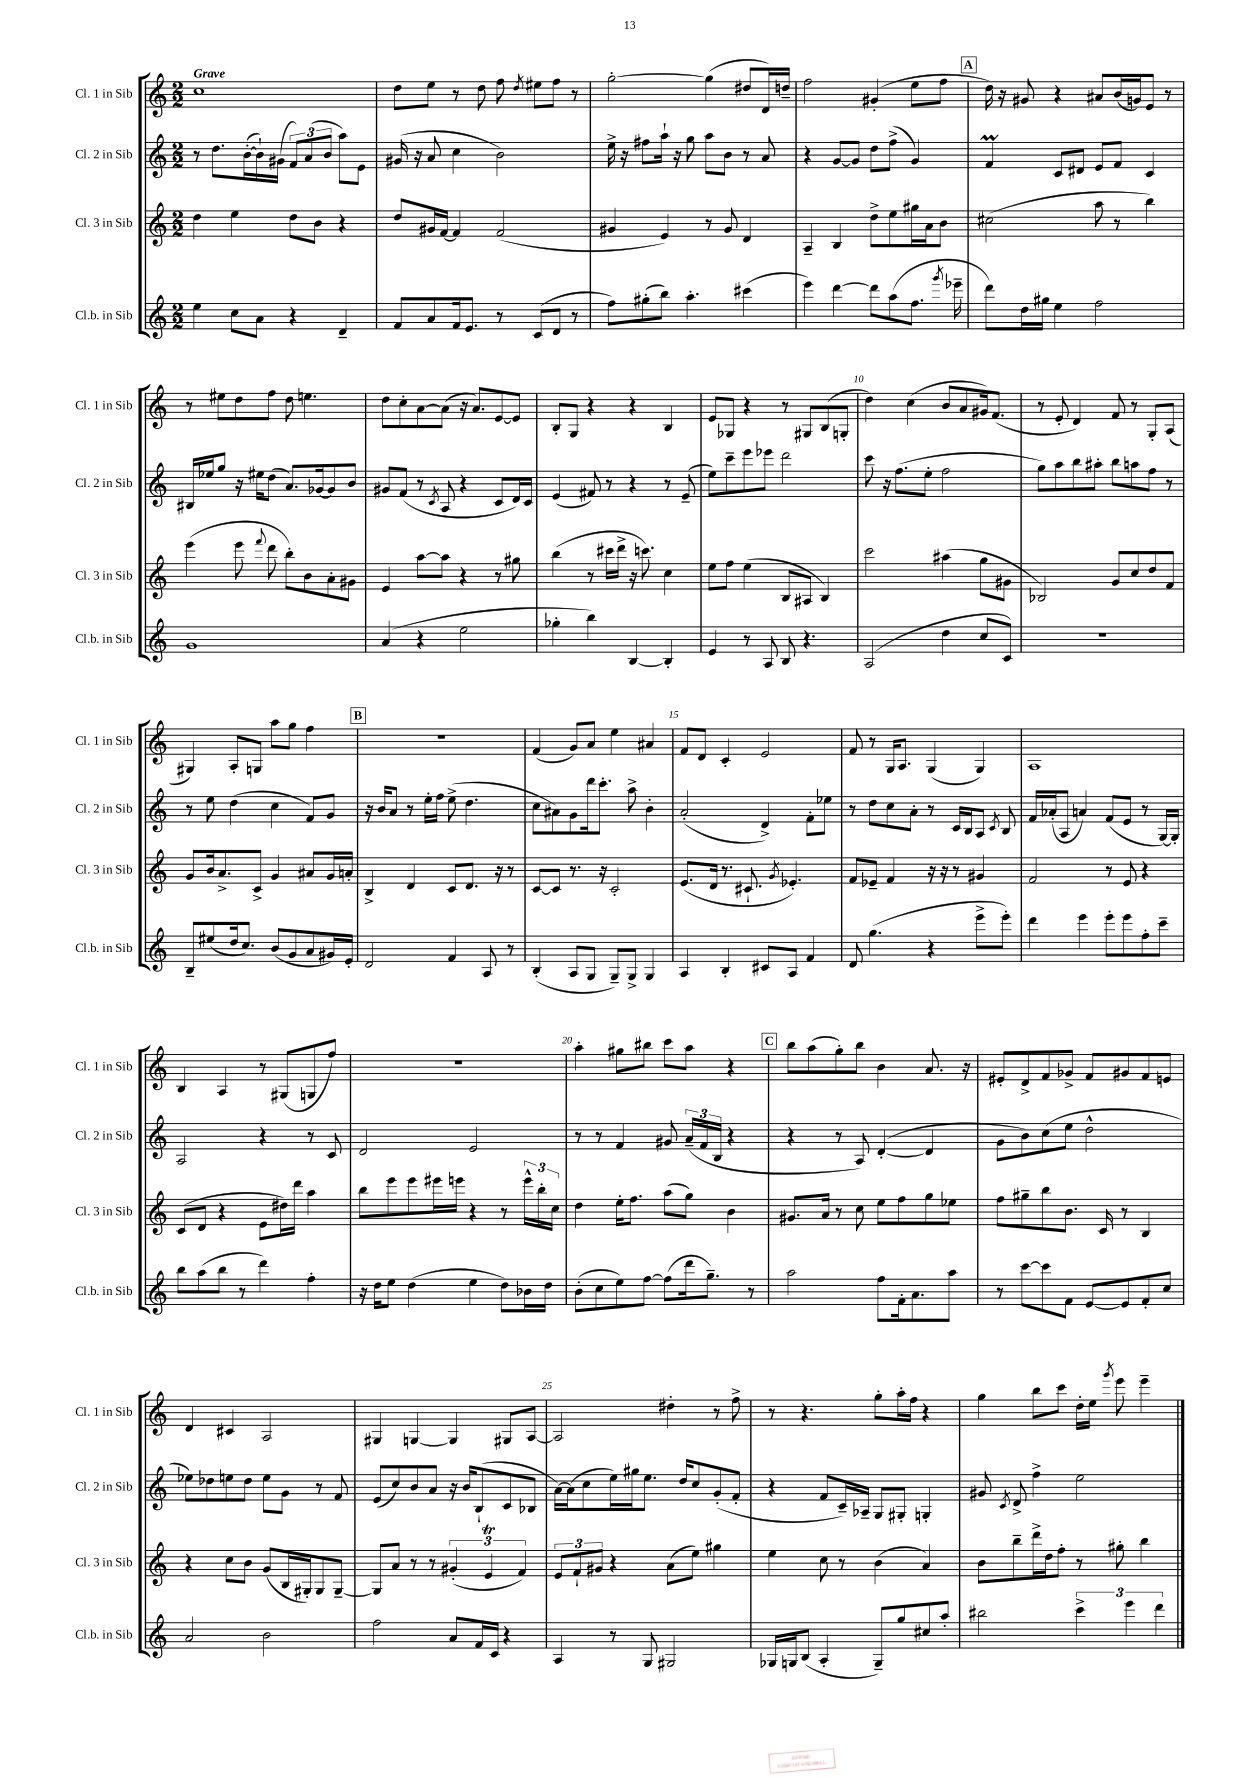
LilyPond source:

<<
\new StaffGroup <<
\new Staff = "s0" \with { instrumentName = "Cl. 1 in Sib" shortInstrumentName = "Cl. 1 in Sib" } {
    \clef treble \key c \major \numericTimeSignature \time 2/2 \tempo "Grave"
    \autoBeamOff c''1 |
    d''8[ e''8] r8 d''8 f''8 \acciaccatura { d''8 } eis''8[ f''8] r8 |
    g''2~-. g''4( dis''8[ d'16) d''16]-- |
    f''2 gis'4-.( e''8[ f''8] |
    \mark \markup { \box "A" } d''16) r16 gis'8 r4 ais'8[ b'16( g'16) e'8] r8 |
    r8 eis''8[ d''8 f''8] d''8 e''4. |
    d''8[ c''8-. a'8~ a'8]( r16 a'8.[) e'8~ e'8] |
    b8[-. g8] r4 r4 b4 |
    e'8[ ges8] r4 r8 gis8[ b8( g8]-. |
    d''4) c''4( b'8[ a'8 gis'16) f'8.]( |
    r8 e'8-. d'4) f'8 r8 g8[-. a8]( |
    gis4) a8[-. g8] a''8[ g''8] f''4 |
    \mark \markup { \box "B" } r1 |
    f'4( g'8[) a'8] e''4 ais'4 |
    f'8[ d'8] c'4-. e'2 |
    f'8 r8 g16[ a8.] g4( g4) |
    a1 |
    b4 a4 r8 gis8[( g8 f''8]) |
    R1 |
    a''4-. gis''8[ bis''8] c'''8[ a''8] r4 |
    \mark \markup { \box "C" } b''8[ a''8( g''8-.) b''8] b'4 a'8. r16 |
    eis'8[-. d'8-> f'8 ges'8]-> f'8[ gis'8 f'8 e'8] |
    d'4 cis'4 a2 |
    gis4 g4~ g4 gis8[ a8]~ |
    a2 dis''4-. r8 f''8-> |
    r8 r4. g''8[-. a''16-. f''16] r4 |
    g''4 b''8[ c'''8] d''16[-. e''16] \acciaccatura { g'''8 } e'''8 e'''4-- \bar "|." |
}
\new Staff = "s1" \with { instrumentName = "Cl. 2 in Sib" shortInstrumentName = "Cl. 2 in Sib" } {
    \clef treble \key c \major \numericTimeSignature \time 2/2
    \autoBeamOff r8 d''8.[ b'16~-.( b'16-!) gis'16]( \tuplet 3/2 { f'8[) a'8( b'8] } a''8[) e'8] |
    gis'16( r16 a'8 c''4 b'2) |
    e''16-> r16 fis''8[ a''16]-! r16 g''8 a''8[ b'8] r8 a'8 |
    r4 g'8[~ g'8] d''8[ f''8]->( g'4) |
    \mark \markup { \box "A" } f'4\prall c'8[ dis'8] e'8[ f'8] c'4 |
    bis16[ ees''16 g''8] r16 eis''16[ d''8]( a'8.[) ges'16~ ges'8 b'8] |
    gis'8[ f'8]( r8 \acciaccatura { c'8 } a8 r4 c'8[ d'16) c'16] |
    e'4( fis'8) r8 r4 r8 e'8--( |
    e''8[) c'''8-- e'''8 ees'''8] d'''2 |
    c'''8 r16 f''8.[( e''8]-. f''2 |
    g''8[) a''8 b''8 ais''8]-. b''8[ a''8 f''8] r8 |
    r8 e''8 d''4( c''4 f'8[) g'8] |
    \mark \markup { \box "B" } r16 b'16[ a'8] r8 e''16[-. f''16] e''8->( d''4. |
    c''8[ ais'8) g'8 d'''16 c'''8.]-. a''8-> b'4-. |
    a'2-.( d'4->) f'8[-. ees''8] |
    r8 d''8[ c''8 a'8]-. r8 c'16[ b16 a8] \acciaccatura { c'8 } b8 |
    f'16[ aes'16-.( a8] a'4) f'8[( e'8] r8 g16[~) g16]-. |
    a2 r4 r8 c'8 |
    d'2 e'2 |
    r8 r8 f'4 gis'8 \tuplet 3/2 { a'16[--( f'16 b16] } r4 |
    \mark \markup { \box "C" } r4 r8 a8) d'4~-.( d'4 |
    g'8[ b'8) c''8( e''8] d''2-^ |
    ees''8[) des''8 e''8 des''8] e''8[ g'8] r8 f'8 |
    e'8[( c''8) b'8 a'8] r16 b'16[ b8-!( c'8 bes8] |
    a'16[~) a'16( c''8 e''16) gis''16 e''8.] d''16[ c''8 g'8-.( f'8]-. |
    r4 f'8[ c'16--) aes16]-- g8[ gis8]-. g4-. |
    gis'8 \acciaccatura { c'8 } d'8-> f''4-> e''2 \bar "|." |
}
\new Staff = "s2" \with { instrumentName = "Cl. 3 in Sib" shortInstrumentName = "Cl. 3 in Sib" } {
    \clef treble \key c \major \numericTimeSignature \time 2/2
    \autoBeamOff d''4 e''4 d''8[ b'8] r4 |
    d''8[ gis'16 f'16]~ f'4 f'2( |
    gis'4 e'4) r8 gis'8 d'4 |
    a4-- b4 d''8[-> e''8 gis''16 a'16 b'8] |
    \mark \markup { \box "A" } cis''2( a''8 r8 b''4) |
    e'''4( e'''8 \appoggiatura { f'''8 } d'''8 b''8[-.) b'8 a'8-. gis'8] |
    e'4 a''8[~ a''8] r4 r8 gis''8 |
    b''4( r8 cis'''16[ d'''16]-> r16 c'''8.) c''4 |
    e''8[ f''8] e''4( b8[ ais8] b4) |
    c'''2 ais''4( g''8[ gis'8] |
    bes2) g'8[ c''8 d''8 f'8] |
    g'8[ b'16 a'8.-> c'8]-> g'4 ais'8[ g'16 a'16]-. |
    \mark \markup { \box "B" } b4-> d'4 c'8[ d'8.] r16 r8 |
    c'8[~ c'8] r8. r16 c'2-. |
    e'8.[( d'16] r8. cis'8.-! \acciaccatura { g'8 } ees'4.-.) |
    f'8[ ees'8]-- f'4 r16 r16 r8 gis'4 |
    f'2 r8 e'8 r4 |
    c'8[( d'8] r4 e'8[ dis''16) d'''16] a''4 |
    b''8[ e'''8 e'''8 eis'''16 e'''16] r4 r8 \tuplet 3/2 { e'''16[-^ b''16-. c''16] } |
    d''4 e''16[-. f''8.] a''8[( g''8]) b'4 |
    \mark \markup { \box "C" } gis'8.[ a'16] r8 c''8 e''8[ f''8 g''8 ees''8] |
    f''8[ gis''8-- b''8 b'8.] c'16 r8 b4 |
    r4 c''8[ b'8] g'8[( b16 gis16-.) gis8 gis8]~-- |
    gis8[ a'8] r8 r8 \tuplet 3/2 { gis'4-.( e'4\trill f'4) } |
    \tuplet 3/2 { e'8[ f'8-! gis'8] } r4 a'8[( e''8]) gis''4 |
    e''4 c''8 r8 b'4( a'4) |
    b'8[ b''8-- d'''16-> d''16 f''8]-. r8 gis''8-. b''4 \bar "|." |
}
\new Staff = "s3" \with { instrumentName = "Cl.b. in Sib" shortInstrumentName = "Cl.b. in Sib" } {
    \clef treble \key c \major \numericTimeSignature \time 2/2
    \autoBeamOff e''4 c''8[ a'8] r4 d'4-- |
    f'8[ a'8 f'16 e'8.] r8 c'8[( d'8] r8 |
    f''8[) gis''8-.( b''8]) a''4.-. cis'''4( |
    e'''4) d'''4~ d'''8[ a''8( f''8.] \acciaccatura { g'''8 } ees'''16-- |
    \mark \markup { \box "A" } d'''8[) d''16 gis''16] e''4 f''2 |
    g'1 |
    a'4( r4 e''2 |
    ges''4-. b''4) b4~ b4-. |
    e'4 r8 a8 b8 r4. |
    a2( d''4 c''8[ c'8]) |
    r1 |
    b8[-- eis''8( d''16 c''8.]) b'8[( g'8 a'8 gis'16) e'16]-. |
    \mark \markup { \box "B" } d'2 f'4 a8 r8 |
    b4-.( a8[ g8] g8[--) g8]-> g4 |
    a4 b4-. cis'8[ a8] f'4 |
    d'8 g''4.( r4 e'''8[-> e'''8]-.) |
    d'''4 e'''4 e'''8[-. e'''8 f''8-. c'''8]-- |
    b''8[ a''8( b''8] r8 d'''4) f''4-. |
    r16 d''16[ e''8] d''4( e''4 d''8[) bes'16 d''16] |
    b'8[-.( c''8 e''8) f''8]~ f''8[( d'''16 g''8.]--) r8 |
    \mark \markup { \box "C" } a''2 f''8[ f'16-. a'8. a''8] |
    r8 c'''8[~ c'''8 f'8] e'8[~ e'8 f'8-. c''8] |
    a'2 b'2 |
    f''2 a'8[ f'16 c'16] r4 |
    a4 r8 g8 gis2 |
    ges16[ g16 b8]( a4-. g8[--) g''8 cis''8 a''8]-. |
    bis''2 \tuplet 3/2 { c'''4-> e'''4 d'''4 } \bar "|." |
}
>>
>>
\layout { \context { \Score \override BarNumber.break-visibility = ##(#f #t #t) barNumberVisibility = #(every-nth-bar-number-visible 5) } }
